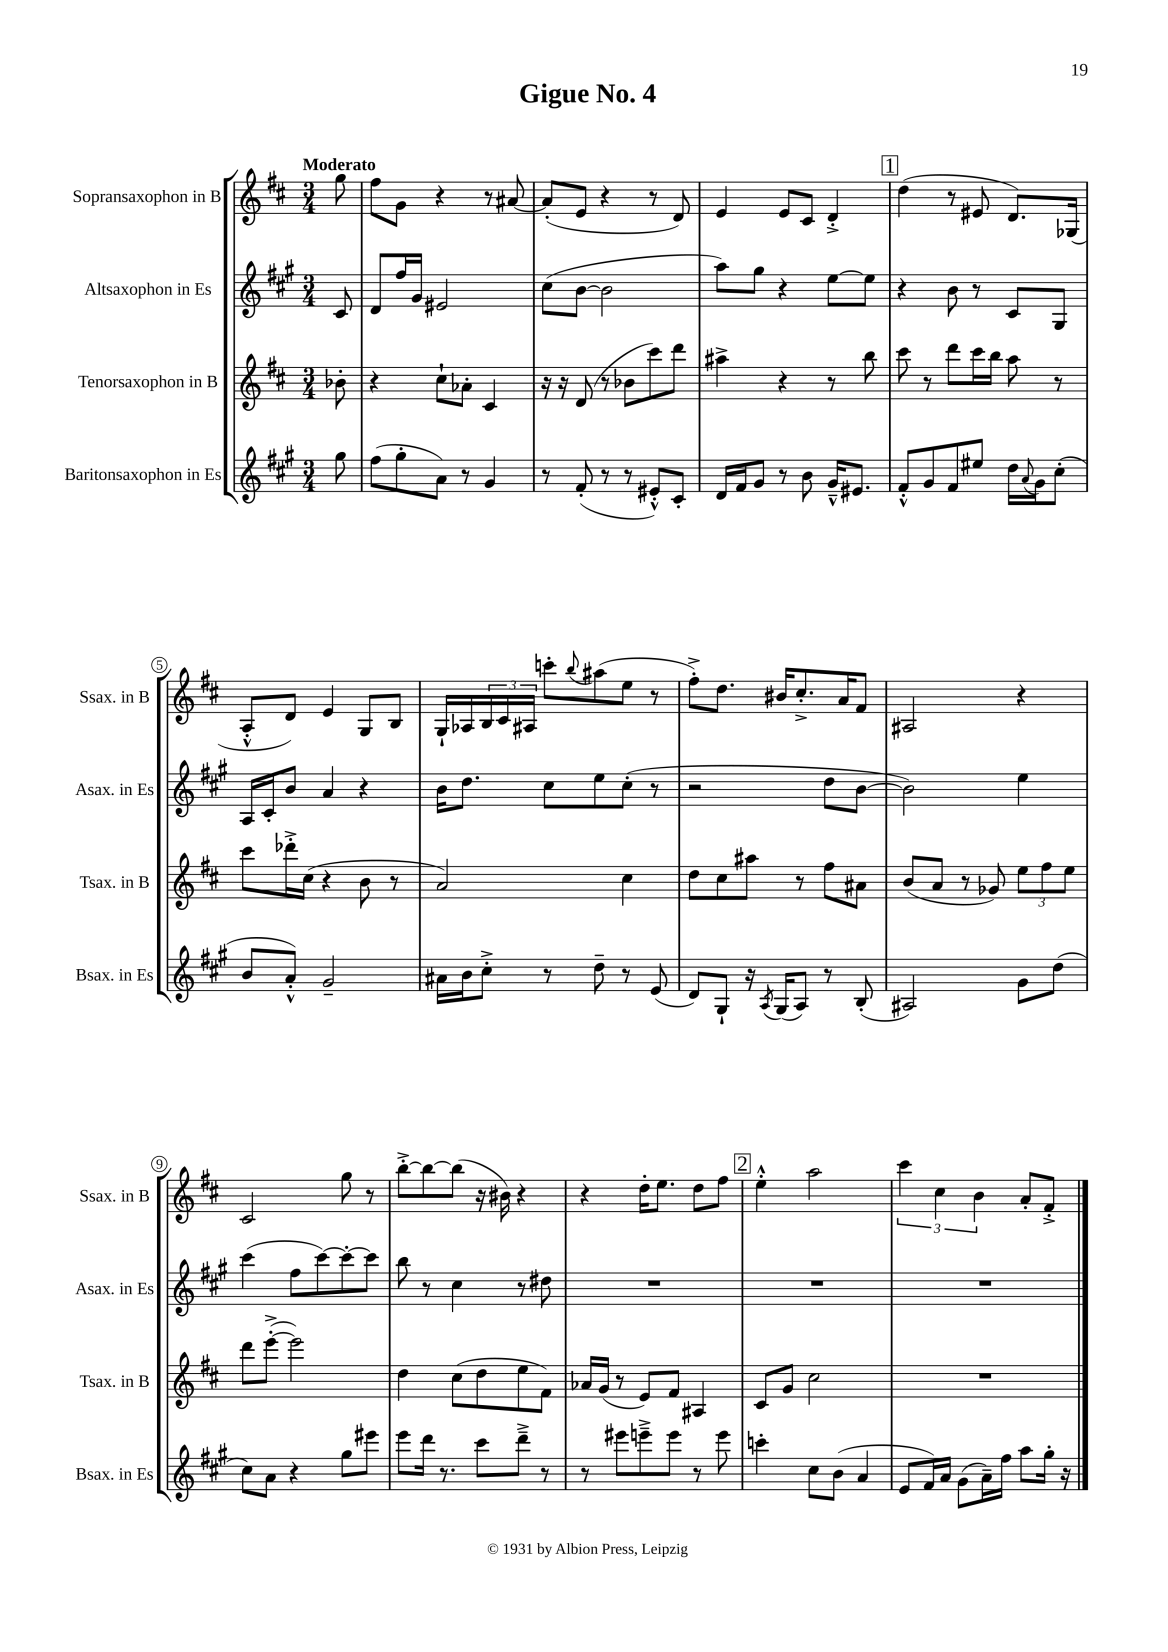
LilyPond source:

\header { title = "Gigue No. 4" }
<<
\new StaffGroup <<
\new Staff = "s0" \with { instrumentName = "Sopransaxophon in B" shortInstrumentName = "Ssax. in B" } {
    \clef treble \key d \major \numericTimeSignature \time 3/4 \partial 8 \tempo "Moderato"
    g''8 |
    fis''8 g'8 r4 r8 ais'8~ |
    ais'8-.( e'8 r4 r8 d'8) |
    e'4 e'8 cis'8 d'4-.-> |
    \mark \markup { \box "1" } d''4( r8 eis'8 d'8.) ges16( |
    a8-.-^ d'8) e'4 g8 b8 |
    g16-! aes16 \tuplet 3/2 { b16 cis'16 ais16 } c'''8-. \appoggiatura { b''8 } ais''8( e''8 r8 |
    fis''8-.->) d''8. bis'16 cis''8.-.-> a'16 fis'8 |
    ais2 r4 |
    cis'2 g''8 r8 |
    b''8~-.-> b''8~ b''8( r16 bis'16) r4 |
    r4 d''16-. e''8. d''8 fis''8 |
    \mark \markup { \box "2" } e''4-.-^ a''2 |
    \tuplet 3/2 { cis'''4 cis''4 b'4 } a'8-. fis'8-.-> \bar "|." |
}
\new Staff = "s1" \with { instrumentName = "Altsaxophon in Es" shortInstrumentName = "Asax. in Es" } {
    \clef treble \key a \major \numericTimeSignature \time 3/4 \partial 8
    cis'8 |
    d'8 fis''16 gis'16 eis'2 |
    cis''8( b'8~ b'2 |
    a''8) gis''8 r4 e''8~ e''8 |
    \mark \markup { \box "1" } r4 b'8 r8 cis'8 gis8 |
    a16 cis'16-. b'8 a'4 r4 |
    b'16 d''8. cis''8 e''8 cis''8-.( r8 |
    r2 d''8 b'8~ |
    b'2) e''4 |
    cis'''4( fis''8 cis'''8~) cis'''8~-. cis'''8 |
    b''8 r8 cis''4 r8 dis''8 |
    R2. |
    \mark \markup { \box "2" } R2. |
    R2. \bar "|." |
}
\new Staff = "s2" \with { instrumentName = "Tenorsaxophon in B" shortInstrumentName = "Tsax. in B" } {
    \clef treble \key d \major \numericTimeSignature \time 3/4 \partial 8
    bes'8-. |
    r4 cis''8-! aes'8-. cis'4 |
    r16 r16 d'8( r8 bes'8 cis'''8) d'''8 |
    ais''4-> r4 r8 b''8 |
    \mark \markup { \box "1" } cis'''8 r8 d'''8 cis'''16 b''16 a''8 r8 |
    cis'''8 des'''16-.-> cis''16( r4 b'8 r8 |
    a'2) cis''4 |
    d''8 cis''8 ais''8 r8 fis''8 ais'8 |
    b'8( a'8 r8 ges'8) \tuplet 3/2 { e''8 fis''8 e''8 } |
    d'''8 e'''8~-.->( e'''2) |
    d''4 cis''8( d''8 e''8 fis'8) |
    aes'16 g'16( r8 e'8) fis'8 ais4 |
    \mark \markup { \box "2" } cis'8 g'8 cis''2 |
    R2. \bar "|." |
}
\new Staff = "s3" \with { instrumentName = "Baritonsaxophon in Es" shortInstrumentName = "Bsax. in Es" } {
    \clef treble \key a \major \numericTimeSignature \time 3/4 \partial 8
    gis''8 |
    fis''8( gis''8-. a'8) r8 gis'4 |
    r8 fis'8-.( r8 r8 eis'8-.-^) cis'8-. |
    d'16 fis'16 gis'8 r8 b'8 gis'16---^ eis'8. |
    \mark \markup { \box "1" } fis'8-.-^ gis'8 fis'8 eis''8 d''16 \appoggiatura { a'8 } gis'16 cis''8-.( |
    b'8 a'8-.-^) gis'2-- |
    ais'16 b'16 cis''8-.-> r8 d''8-- r8 e'8( |
    d'8) gis8-! r16 \acciaccatura { a8 } gis16( a8) r8 b8-.( |
    ais2) gis'8 d''8( |
    cis''8) a'8 r4 gis''8 eis'''8 |
    e'''8 d'''16 r8. cis'''8 d'''8---> r8 |
    r8 eis'''8 e'''8---> e'''8 r8 e'''8 |
    \mark \markup { \box "2" } c'''4-. cis''8 b'8( a'4 |
    e'8 fis'16) a'16 gis'8( a'16--) fis''16 a''8 gis''16-. r16 \bar "|." |
}
>>
>>
\layout { \context { \Score \override BarNumber.stencil = #(make-stencil-circler 0.1 0.3 ly:text-interface::print) } }
